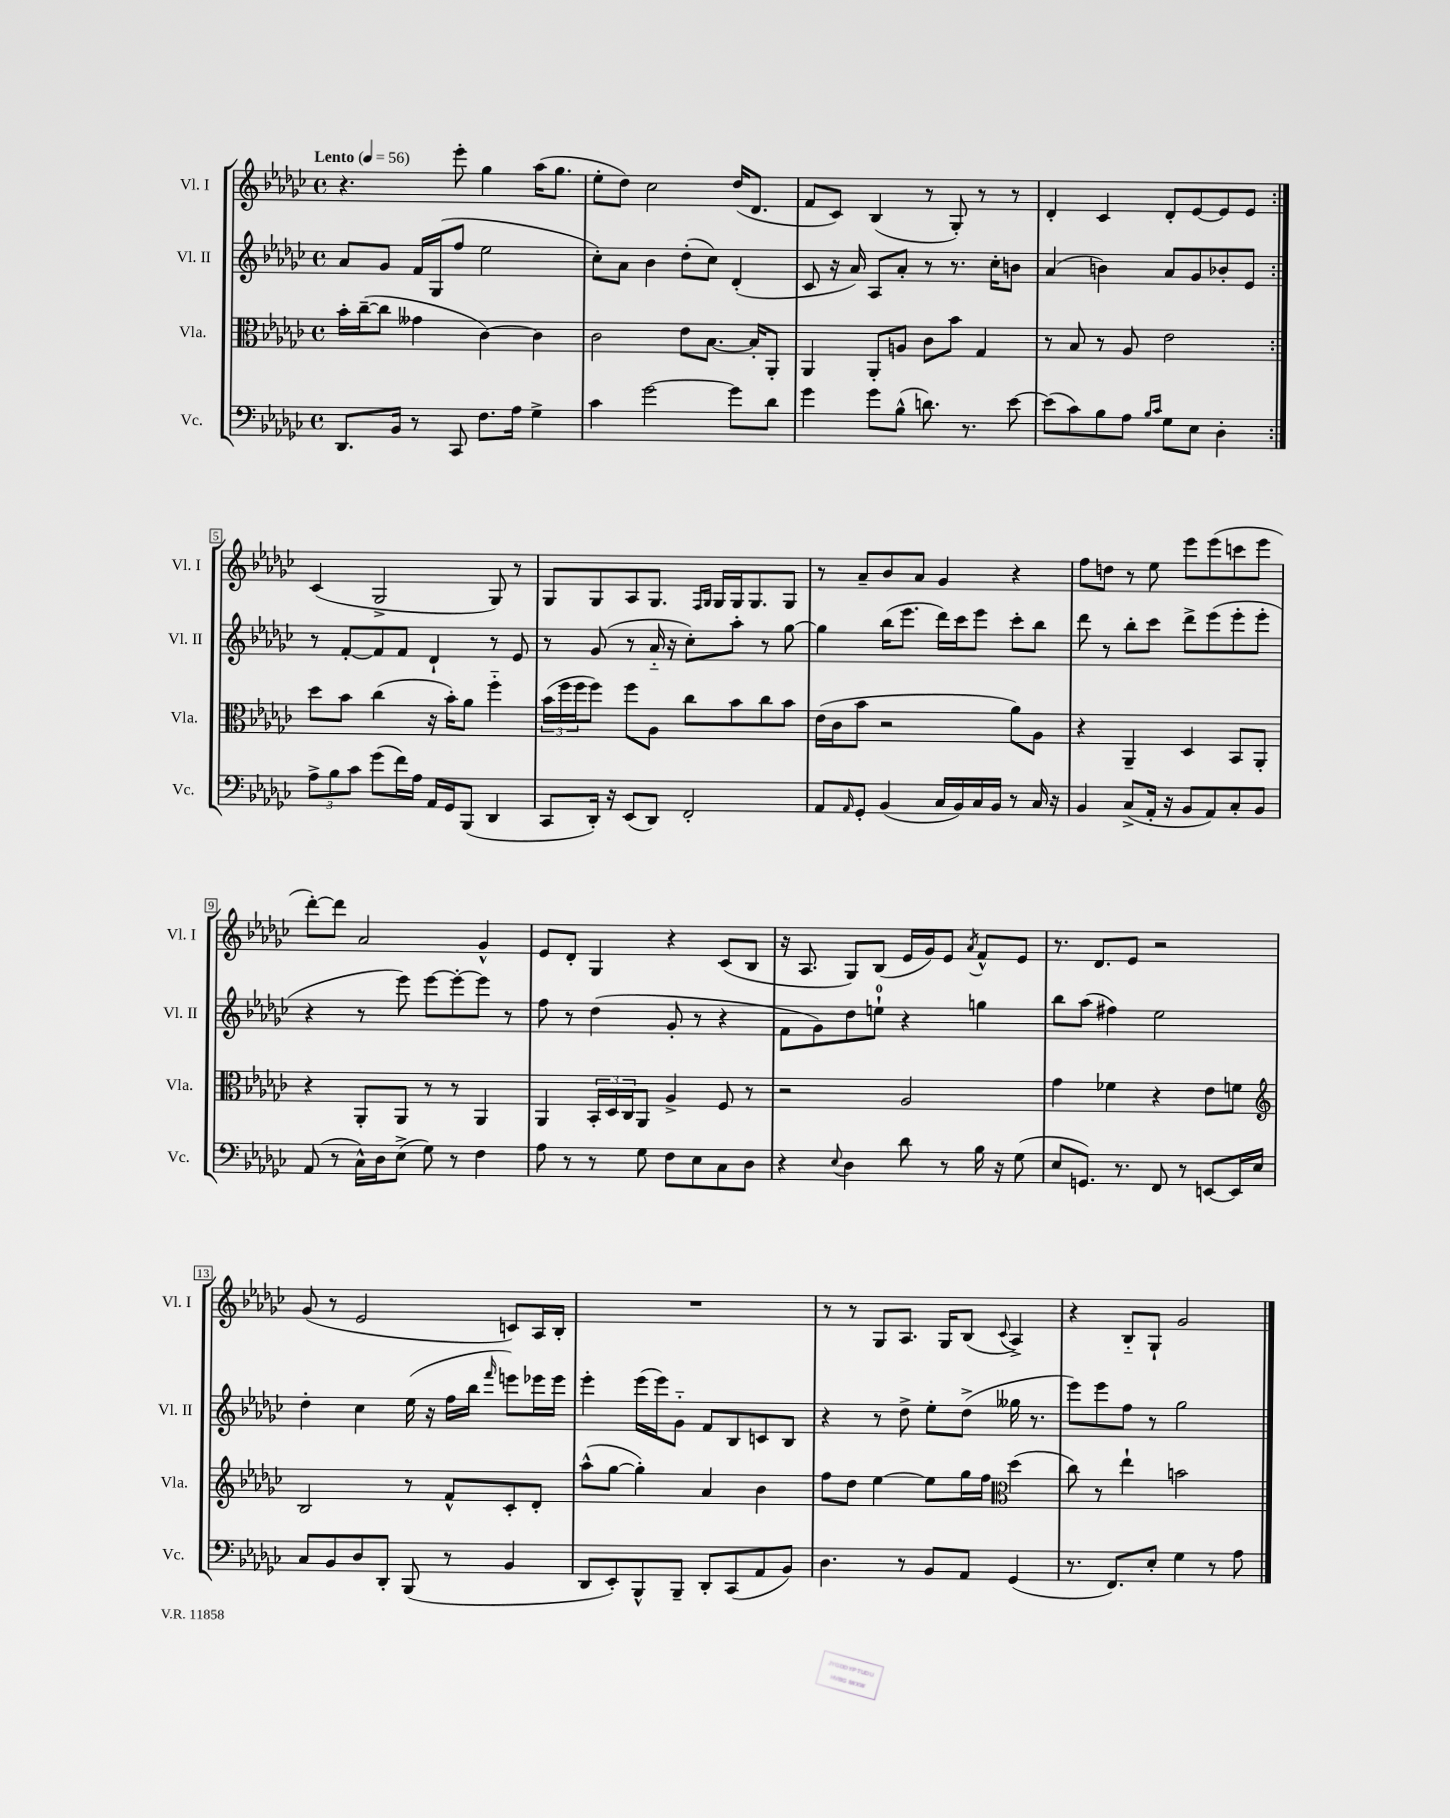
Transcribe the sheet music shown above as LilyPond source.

<<
\new StaffGroup <<
\new Staff = "s0" \with { instrumentName = "Vl. I" shortInstrumentName = "Vl. I" } {
    \clef treble \key ges \major \defaultTimeSignature \time 4/4 \tempo "Lento" 4 = 56
    \repeat volta 2 { r4. ees'''8-. ges''4 aes''16( ges''8. |
    ees''8-. des''8) ces''2 des''16( des'8. |
    f'8 ces'8) bes4( r8 ges8-.) r8 r8 |
    des'4-. ces'4 des'8-. ees'8~ ees'8 ees'8 | }
    ces'4( ges2-> ges8) r8 |
    ges8 ges8 aes8 ges8. \grace { f16 ges16 } ges16 ges16 ges8. ges8 |
    r8 aes'8-- bes'8 aes'8 ges'4 r4 |
    f''8 d''8 r8 ees''8 ees'''8 ees'''8( c'''8 ees'''8 |
    des'''8~-.) des'''8 aes'2 ges'4-^ |
    ees'8 des'8-. ges4 r4 ces'8( bes8 |
    r16 aes8. ges8) bes8( ees'16 ges'16) ees'8 \acciaccatura { aes'8 } f'8-^ ees'8 |
    r8. des'8. ees'8 r2 |
    ges'8( r8 ees'2 c'8) aes16 bes16-. |
    R1 |
    r8 r8 ges8 aes8. ges16 bes8( \appoggiatura { ces'8 } aes4->) |
    r4 bes8-_ ges8-! ges'2 \bar "|." |
}
\new Staff = "s1" \with { instrumentName = "Vl. II" shortInstrumentName = "Vl. II" } {
    \clef treble \key ges \major \defaultTimeSignature \time 4/4
    \repeat volta 2 { aes'8 ges'8 f'16 ges16( f''8 ees''2 |
    ces''8-.) aes'8 bes'4 des''8-.( ces''8) des'4-.( |
    ces'8 r16 aes'16) aes8 aes'8-. r8 r8. ces''16-. b'8 |
    aes'4( b'4) aes'8 ges'8 bes'8-. ees'8 | }
    r8 f'8~-. f'8 f'8 des'4-! r8 ees'8 |
    r8 ges'8( r8 aes'16-_ r16 ces''8-.) aes''8-. r8 ges''8~ |
    ges''4 bes''16( ees'''8. des'''16) ces'''16 ees'''8 ces'''8-. bes''8 |
    des'''8 r8 bes''8-. ces'''8 des'''8-> ees'''8( ees'''8-. ees'''8-. |
    r4 r8 ees'''8) ees'''8~ ees'''8~-. ees'''8 r8 |
    f''8 r8 des''4( ges'8-. r8 r4 |
    f'8 ges'8) des''8 e''8-0-! r4 g''4 |
    bes''8 aes''8( fis''4) ees''2 |
    des''4-. ces''4 ees''16( r16 f''16 bes''16 \grace { f'''16 } e'''8) ees'''16 ees'''16 |
    ees'''4-. ees'''16( ees'''16) ges'8-_ f'8 bes8 c'8 bes8 |
    r4 r8 des''8-> ees''8-. des''8->( geses''16 r8. |
    ees'''8) ees'''8 f''8 r8 ges''2 \bar "|." |
}
\new Staff = "s2" \with { instrumentName = "Vla." shortInstrumentName = "Vla." } {
    \clef alto \key ges \major \defaultTimeSignature \time 4/4
    \repeat volta 2 { bes'16-. ces''16~--( ces''8 geses'4 ces'4~) ces'4 |
    ces'2 ees'8 bes8.~ bes16-. aes,8-. |
    aes,4 aes,8-. a8 ces'8 bes'8 ges4 |
    r8 bes8 r8 aes8 ees'2 | }
    des''8 bes'8 ces''4( r16 bes'16-.) aes'8 f''4-_ |
    \tuplet 3/2 { bes'16( f''16 f''16 } f''8) f''8 aes8 ces''8 bes'8 ces''8 bes'8 |
    ees'16( ces'16 bes'8 r2 aes'8) aes8 |
    r4 aes,4-- des4 bes,8 aes,8-. |
    r4 aes,8-. aes,8 r8 r8 aes,4 |
    aes,4 \tuplet 3/2 { bes,16-. des16 ces16 } aes,8 aes4-> f8 r8 |
    r2 aes2 |
    ges'4 fes'4 r4 ees'8 f'8 |
    \clef treble bes2 r8 f'8-^ ces'8-. des'8-. |
    aes''8-^( ges''8~ ges''4-.) aes'4 bes'4 |
    f''8 des''8 ees''4~ ees''8 ges''16 f''16 \clef alto des''4( |
    ces''8) r8 ees''4-! b'2 \bar "|." |
}
\new Staff = "s3" \with { instrumentName = "Vc." shortInstrumentName = "Vc." } {
    \clef bass \key ges \major \defaultTimeSignature \time 4/4
    \repeat volta 2 { des,8. bes,16 r8 ces,8 f8. aes16 ges4-> |
    ces'4 ges'2~ ges'8 des'8 |
    ges'4 ges'8 bes8-^( d'8.) r8. ees'8~ |
    ees'8( ces'8) bes8 aes8 \grace { bes16 ces'16 } ges8 ees8 des4-. | }
    \tuplet 3/2 { aes8-> bes8 ces'8 } ges'8( f'16) aes16 aes,16 ges,16 bes,,8( des,4 |
    ces,8 des,16-.) r16 ees,8( des,8) f,2-. |
    aes,8 \grace { aes,16 } ges,8-. bes,4( ces16 bes,16) ces16 bes,16 r8 ces16 r16 |
    bes,4 ces8->( aes,16-. r16 bes,8 aes,8) ces8-. bes,8 |
    aes,8( r8 ces16-^) des16 ees8->( ges8) r8 f4 |
    aes8 r8 r8 ges8 f8 ees8 ces8 des8 |
    r4 \appoggiatura { ees8 } des4 des'8 r8 bes16 r16 ges8( |
    ees8 g,8.) r8. f,8 r8 e,8~ e,16 ees16 |
    ces8 bes,8 des8 des,8-. bes,,8( r8 bes,4 |
    des,8 ees,8-.) bes,,8-^ bes,,8-- des,8-. ces,8( aes,8 bes,8) |
    des4. r8 bes,8 aes,8 ges,4( |
    r8. f,8.) ees8-. ges4 r8 aes8 \bar "|." |
}
>>
>>
\layout { \context { \Score \override BarNumber.stencil = #(make-stencil-boxer 0.1 0.3 ly:text-interface::print) } }
